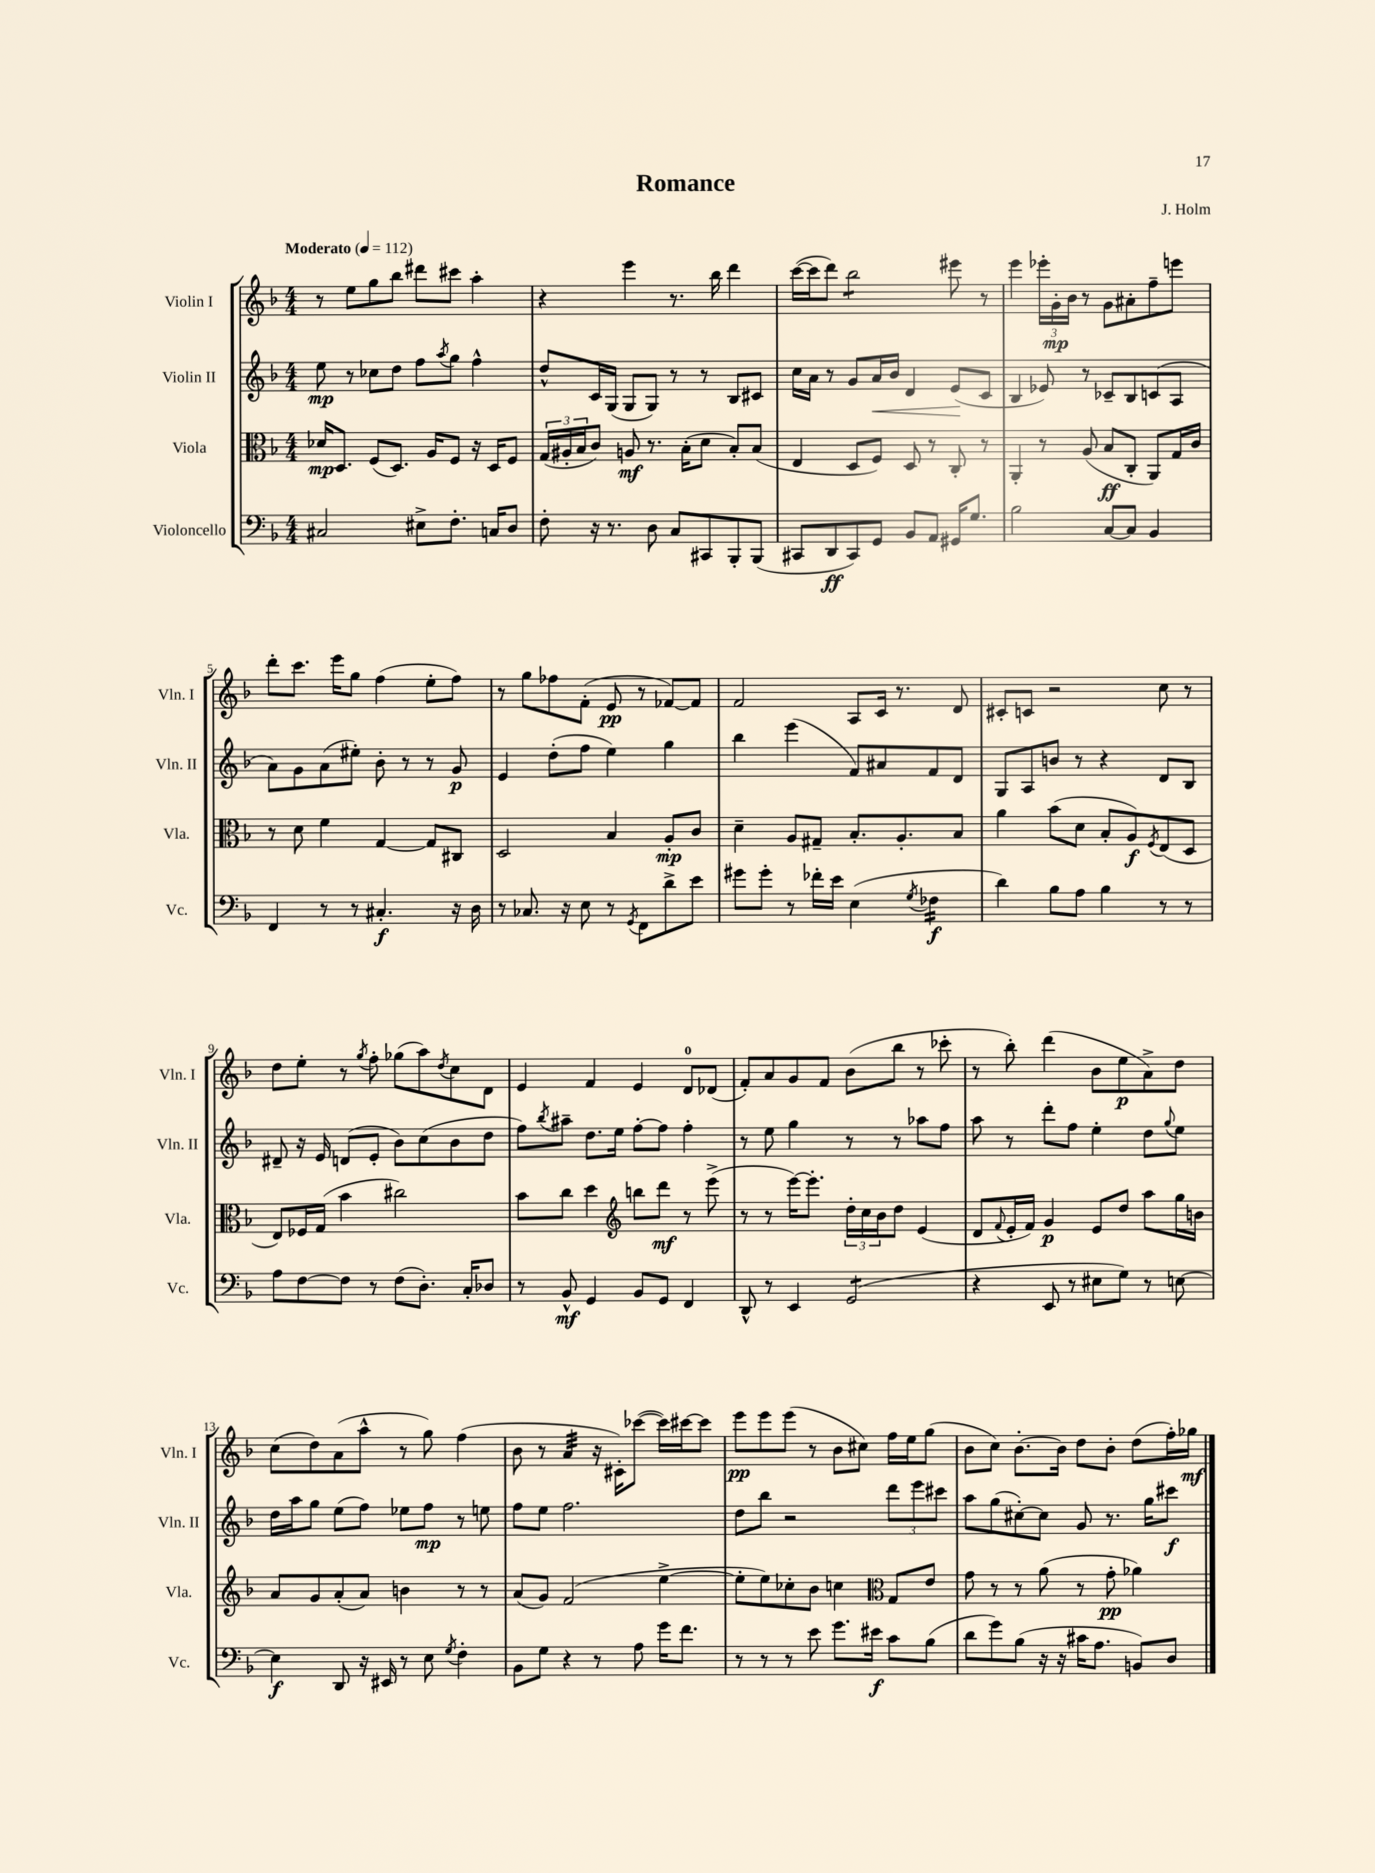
\header { title = "Romance" composer = "J. Holm" }
<<
\new StaffGroup <<
\new Staff = "s0" \with { instrumentName = "Violin I" shortInstrumentName = "Vln. I" } {
    \clef treble \key f \major \numericTimeSignature \time 4/4 \tempo "Moderato" 4 = 112
    r8 e''8 g''8 bes''8 dis'''8 cis'''8 a''4-. |
    r4 e'''4 r8. bes''16 d'''4 |
    c'''16~( c'''16 d'''8) bes''2:8 eis'''8 r8 |
    e'''4 \tuplet 3/2 { ees'''16-. g'16-.\mp bes'16 } r8 g'8 ais'8-. f''8-- e'''8 |
    d'''8-. c'''8. e'''16 g''8 f''4( e''8-. f''8) |
    r8 g''8 fes''8 f'8-.( e'8\pp r8 fes'8~) fes'8 |
    f'2 a8 c'16 r8. d'8 |
    cis'8-. c'8 r2 c''8 r8 |
    d''8 e''8-. r8 \acciaccatura { g''8 } f''8-. ges''8( a''8) \acciaccatura { d''8 } c''8 d'8 |
    e'4 f'4 e'4 d'8-0 des'8( |
    f'8-.) a'8 g'8 f'8 bes'8( bes''8 r8 ces'''8-. |
    r8 bes''8-.) d'''4( bes'8 e''8\p a'8->) d''8 |
    c''8( d''8) a'8( a''8-^ r8 g''8) f''4( |
    bes'8 r8 a'4:32 r16 cis'16-.) ces'''8~( ces'''16) cis'''16~ cis'''8 |
    e'''8\pp e'''8 e'''8( r8 bes'8 cis''8) f''16 e''16 g''8( |
    bes'8 c''8) bes'8.~-. bes'16 d''8 bes'8-. d''8( f''16-.) ges''16\mf \bar "|." |
}
\new Staff = "s1" \with { instrumentName = "Violin II" shortInstrumentName = "Vln. II" } {
    \clef treble \key f \major \numericTimeSignature \time 4/4
    e''8\mp r8 ces''8 d''8 f''8 \acciaccatura { a''8 } g''8 f''4-^ |
    d''8-^ c'16 g16( g8 g8) r8 r8 bes8 cis'8 |
    c''16 a'16 r8 g'8 a'16\< bes'16 d'4 e'8\!( c'8 |
    bes4 ees'8) r8 ces'8-- bes8 c'8( a8 |
    a'8) g'8 a'8( eis''8-.) bes'8-. r8 r8 g'8\p |
    e'4 d''8-.( f''8 e''4) g''4 |
    bes''4 e'''4( f'8) ais'8 f'8 d'8 |
    g8 a8 b'8 r8 r4 d'8 bes8 |
    dis'8-- r16 e'16 d'8( e'8-. bes'8) c''8( bes'8 d''8 |
    f''8) \acciaccatura { bes''8 } ais''8-- d''8. e''16 f''8~-. f''8 f''4-. |
    r8 e''8 g''4 r8 r8 aes''8 f''8 |
    a''8 r8 d'''8-. f''8 e''4-. d''8 \appoggiatura { g''8 } e''8 |
    d''16 a''16 g''8 e''8( f''8) ees''8 f''8\mp r8 e''8 |
    f''8 e''8 f''2. |
    d''8 bes''8 r2 \tuplet 3/2 { d'''8 e'''8 cis'''8 } |
    a''8 g''8( cis''8~-.) cis''8 g'8 r8. g''16 cis'''8\f \bar "|." |
}
\new Staff = "s2" \with { instrumentName = "Viola" shortInstrumentName = "Vla." } {
    \clef alto \key f \major \numericTimeSignature \time 4/4
    des'16\mp d8. f8( d8.) a16 f8 r16 d16 f8 |
    \tuplet 3/2 { g16( ais16-. bes16 } c'8) a8\mf r8. bes16-.( d'8 bes8-.) bes8( |
    e4 d8 f8) d8 r8 c8-. r8 |
    a,4-. r8 a8( bes8\ff c8-. a,8) g16 c'16 |
    r8 d'8 f'4 g4~ g8 cis8 |
    d2 bes4 a8-.\mp c'8 |
    d'4-- a8 gis8-- bes8.-. a8.-. bes8 |
    a'4 bes'8( d'8 bes8-. a8\f) \acciaccatura { f8 } e8( d8 |
    e8) fes16 g16( bes'4 cis''2) |
    bes'8 c''8 d''4 \clef treble b''8 d'''8\mf r8 e'''8->( |
    r8 r8 e'''16~) e'''8.-. \tuplet 3/2 { d''16-. c''16 bes'16 } d''8 e'4( |
    d'8 \appoggiatura { f'8 } e'16-. f'16) g'4\p e'8 d''8 a''8 g''16 b'16 |
    a'8 g'8 a'8-.( a'8) b'4 r8 r8 |
    a'8( g'8) f'2( e''4~-> |
    e''8-. e''8) ces''8-. bes'8 c''4 \clef alto g8 e'8 |
    g'8 r8 r8 a'8( r8 g'8-.\pp aes'4) \bar "|." |
}
\new Staff = "s3" \with { instrumentName = "Violoncello" shortInstrumentName = "Vc." } {
    \clef bass \key f \major \numericTimeSignature \time 4/4
    cis2 eis8-> f8.-. c16 d8 |
    f8-. r16 r8. d8 c8 cis,8 bes,,8-. bes,,8( |
    cis,8 d,8\ff cis,8) g,8 bes,8 a,8 gis,16 g8. |
    bes2 c8~ c8 bes,4 |
    f,4 r8 r8 cis4.-.\f r16 d16 |
    r8 ces8. r16 e8 r8 \acciaccatura { g,8 } f,8 d'8-> e'8 |
    gis'8 gis'8-. r8 fes'16-. e'16 e4( \acciaccatura { g8 } fes4:16\f |
    d'4) bes8 a8 bes4 r8 r8 |
    a8 f8~ f8 r8 f8( d8.-.) c16-. des8 |
    r8 bes,8-^\mf g,4 bes,8 g,8 f,4 |
    d,8-^ r8 e,4 g,2:8( |
    r4 e,8 r8 eis8 g8) r8 e8~ |
    e4\f d,8 r16 eis,16 r8 e8 \acciaccatura { g8 } f4-. |
    bes,8 g8 r4 r8 a8 g'16 f'8. |
    r8 r8 r8 e'8 g'8. eis'16\f c'8 bes8( |
    d'8 g'8) bes8( r16 r16 cis'16 a8. b,8) d8 \bar "|." |
}
>>
>>
